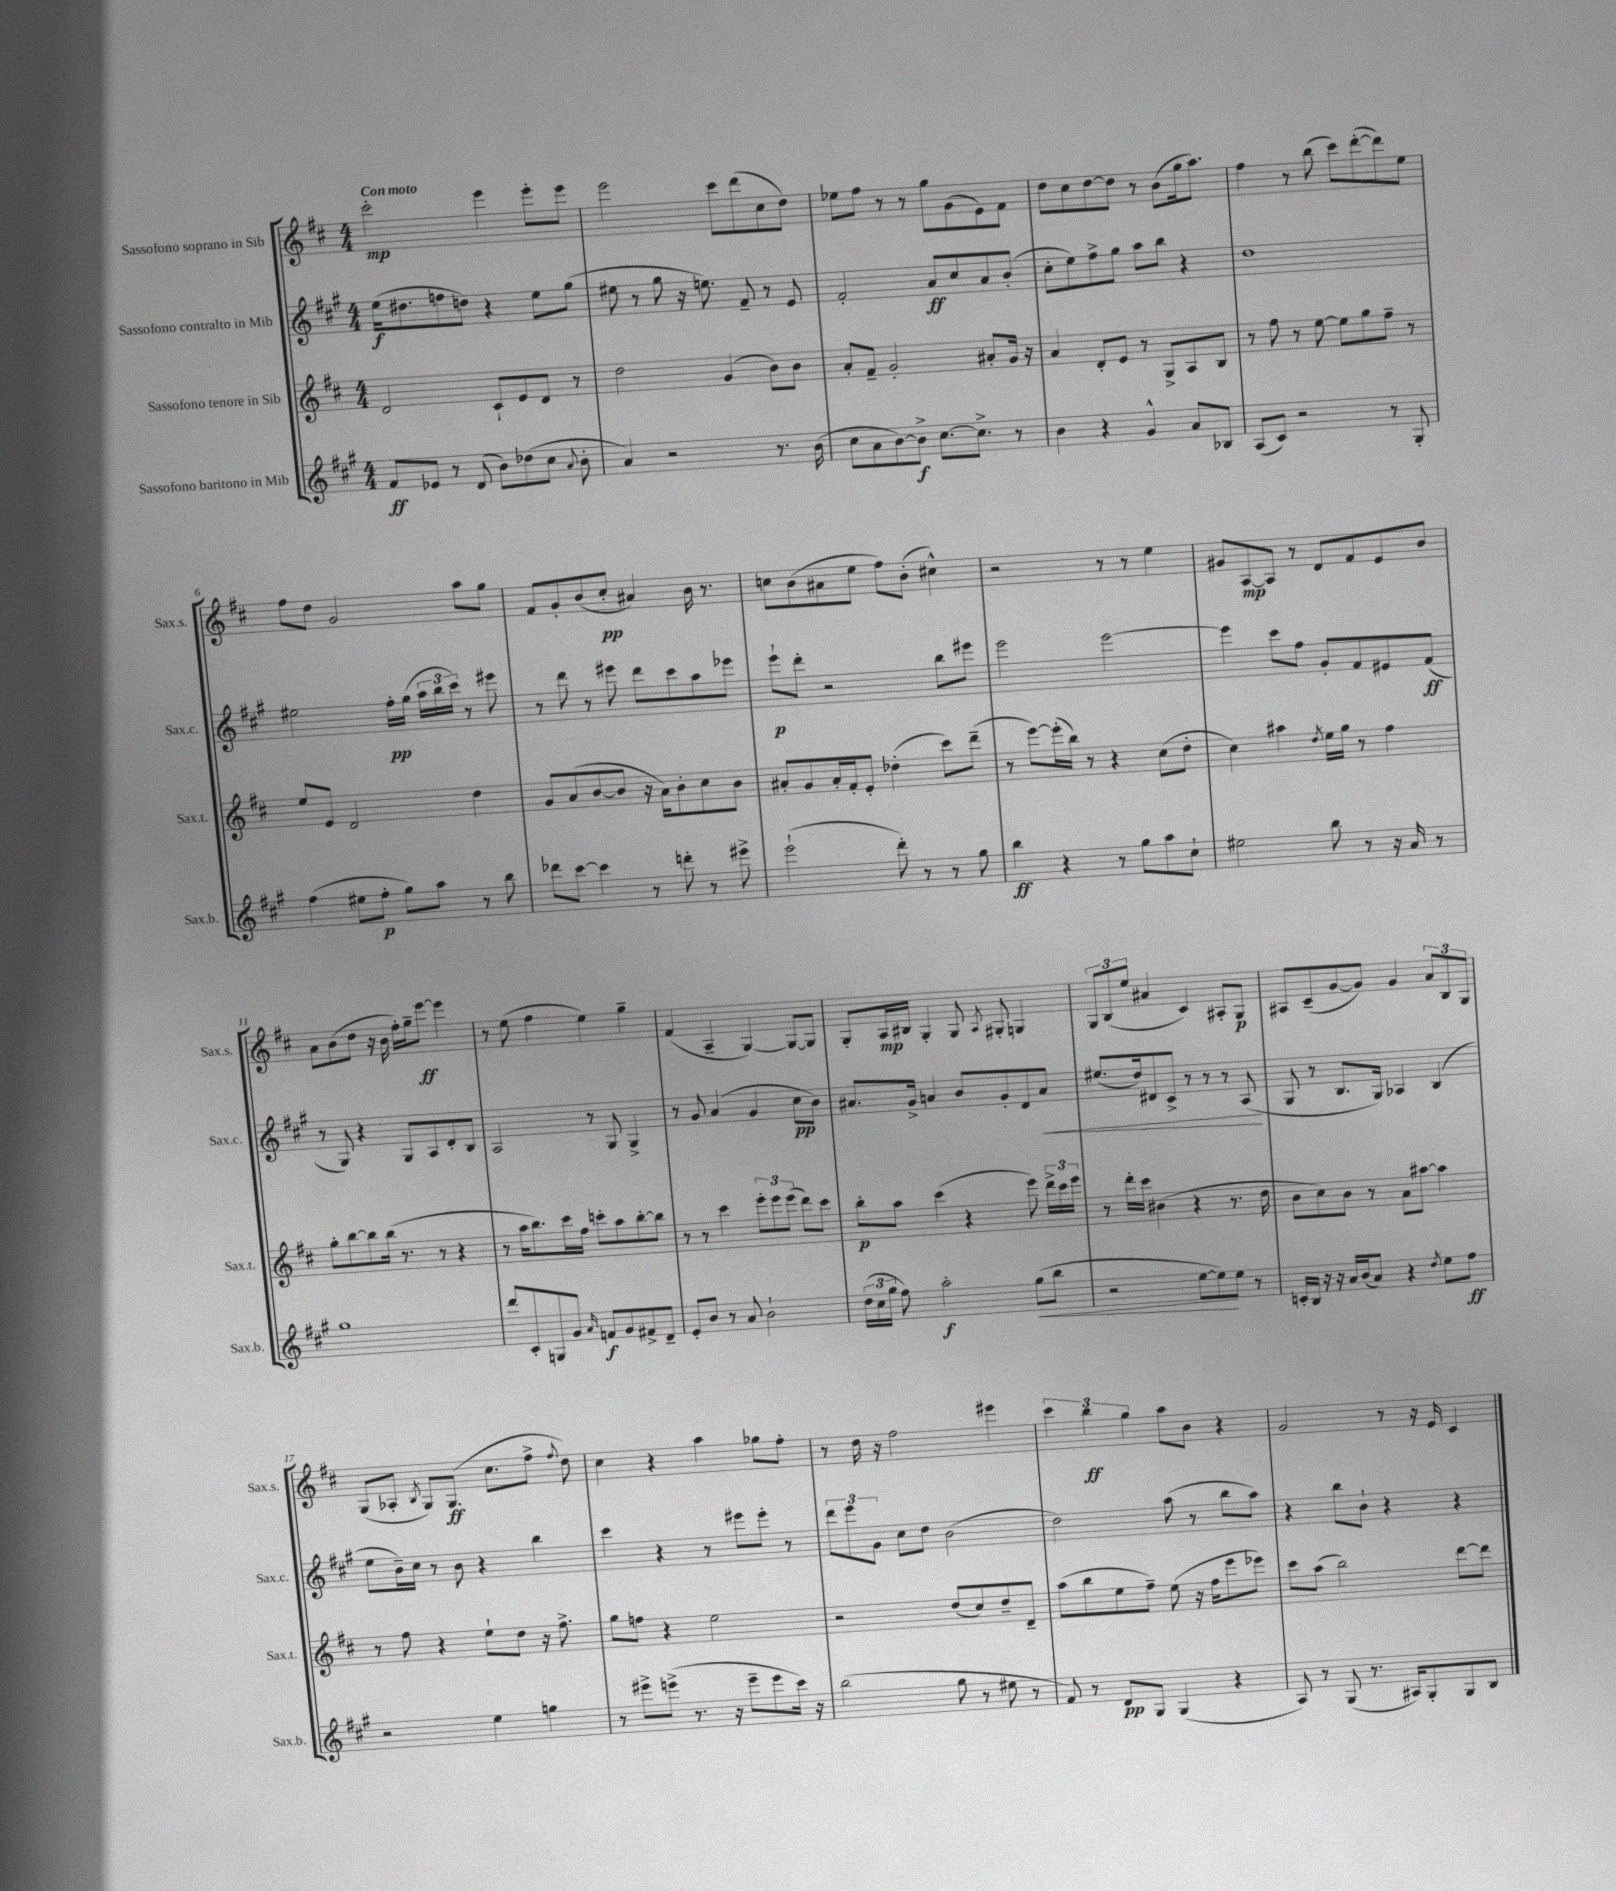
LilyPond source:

<<
\new StaffGroup <<
\new Staff = "s0" \with { instrumentName = "Sassofono soprano in Sib" shortInstrumentName = "Sax.s." } {
    \clef treble \key d \major \numericTimeSignature \time 4/4 \tempo "Con moto"
    \autoBeamOff cis'''2-.\mp e'''4 e'''8[-. e'''8] |
    e'''2 cis'''8[ d'''8( cis''8 d''8]) |
    ees''8[ fis''8] r8 r8 g''8[ g'8( e'8) fis'8] |
    d''8[ cis''8 d''8~ d''8] r8 b'8[( g''16 a''8.]) |
    fis''4 r8 b''8( cis'''8[) d'''8~-.( d'''8) e''8] |
    fis''8[ d''8] g'2 a''8[ g''8] |
    fis'8[ g'8-. b'8( cis''8]-.\pp ais'4) b'16 r8. |
    c''8[ b'8( ais'8 e''8] fis''8[) b'8]-.( cis''4-^) |
    r2 r8 r8 e''4 |
    gis'8[ a8~\mp a8] r8 d'8[ fis'8 e'8 b'8] |
    a'8[ b'8( d''8] r16 b'16 fis''16[-.) g''16-- e'''8]~\ff e'''4 |
    r8 e''8( fis''4 e''4) g''4-- |
    fis'4( a4-- g4~) g8[~ g8] |
    g8[-. a16\mp bis16] g4-. g8 \acciaccatura { a8 } gis8-. g4 |
    \tuplet 3/2 { g8[ b8( e''8] } ais'4 cis'4) ais8[-. g8]\p |
    ais8[ cis'8--( g'8~ g'8]) g'4 \tuplet 3/2 { a'8[ b8 g8] } |
    g8[( aes8]-. \acciaccatura { b8 } g8[) g8.]\ff( cis''8.[ fis''8]-> \appoggiatura { fis''8 } d''8) |
    cis''4 r4 a''4 ges''8[ fis''8]-. |
    r8 d''16 r16 fis''2 eis'''4 |
    \tuplet 3/2 { cis'''4 b''4\ff g''4 } a''8[ b'8] r4 |
    g'2 r8 r16 e'16 cis'4 \bar "|." |
}
\new Staff = "s1" \with { instrumentName = "Sassofono contralto in Mib" shortInstrumentName = "Sax.c." } {
    \clef treble \key a \major \numericTimeSignature \time 4/4
    \autoBeamOff e''16[\f( dis''8. f''8 d''8]) r4 e''8[ gis''8]( |
    eis''8 r8 gis''8 r16 e''8.) fis'8-- r8 e'8 |
    fis'2-. a'8[\ff cis''8 a'8 b'8]-.( |
    cis''8[-. e''8) fis''8-> gis''8] a''8[ b''8] r4 |
    d''1 |
    eis''2 fis''16[-.\pp gis''16]( \tuplet 3/2 { a''16[ b''16 cis'''16]) } r8 eis'''8 |
    r8 d'''8 r8 eis'''8 d'''8[ cis'''8 a''8 ees'''8] |
    e'''8[-!\p d'''8]-. r2 b''8[ eis'''8] |
    e'''2 e'''2~ |
    e'''4 cis'''8[ fis''8] gis'8[-. fis'8 eis'8 fis'8]\ff( |
    r8 gis8) r4 gis8[ a8 d'8-. b8] |
    a2 r8 gis8 gis4-> |
    r8 gis'8 a'4( gis'4 cis''8[\pp b'8]) |
    ais'8.[ gis'16]-> a'4 b'8[ gis'8-. d'8 a'8]\< |
    eis''8.[( d''16) dis'8 cis'8]-> r8 r8 r8 a8\!( |
    gis8 r8 b8.[ gis16]) aes4 b4( |
    e''8[ b'16--) cis''16] r8 b'8 r4 b''4 |
    cis'''4 r4 r8 eis'''8[ eis'''8]-. r8 |
    \tuplet 3/2 { d'''8[ e'''8 gis'8] } cis''8[ d''8] b'2( |
    d''2) a''8( r8 b''8[ a''8]) |
    r4 b''8[ b'8]-! r4 r4 \bar "|." |
}
\new Staff = "s2" \with { instrumentName = "Sassofono tenore in Sib" shortInstrumentName = "Sax.t." } {
    \clef treble \key d \major \numericTimeSignature \time 4/4
    \autoBeamOff d'2 cis'8[-! e'8 d'8] r8 |
    d''2 g'4( b'8[) b'8] |
    a'8[-. fis'8]-- g'2-. ais'8[-. g'16] r16 |
    a'4 d'8[-. e'8] r8 g8[-> a8 b8] |
    r8 fis''8 r8 e''8~ e''8[ g''8 fis''8]-- r8 |
    e''8[ e'8] d'2 d''4 |
    g'8[ a'8( b'8~ b'8] r16 a'16[) b'8-. cis''8 b'8] |
    ais'8[-. g'8 ais'16-. fis'16-. e'8]-. des''4-.( cis'''8[) d'''8]--( |
    r8 e'''8[~) e'''16-.( b''16]) r8 r4 cis''8[( d''8]-. |
    cis''4) ais''4 \acciaccatura { d''8 } e''16[ g''16] r8 fis''4 |
    g''8[-. b''8~ b''8 b''16]( r8. r8 r4 |
    r8 a''16[ b''8.) cis'''16 fis''16] c'''8[-. a''8 b''8~-. b''8] |
    r8 r8 cis'''4 \tuplet 3/2 { e'''8[-. e'''8 e'''8]( } d'''8[) cis'''8] |
    b''8[-.\p a''8] cis'''4( r4 e'''8) \tuplet 3/2 { d'''16[-> cis'''16 e'''16] } |
    r8 d'''16[-. cis'''16] bis'4( r4 r8. d''16 |
    b'8[ cis''8) b'8] r8 a'8[ ais''8]~ ais''4 |
    r8 fis''8 r4 e''8[-! d''8] r16 fis''8.-> |
    g''8[ f''8] r4 e''2 |
    r2 d''8[( cis''8) d''8-- d'8]-- |
    a''8[( b''8 e''8 fis''8]--) e''8( r16 fis''16[ e'''8 ees'''8]) |
    cis'''8[ a''8]( b''2) d'''8[~ d'''8] \bar "|." |
}
\new Staff = "s3" \with { instrumentName = "Sassofono baritono in Mib" shortInstrumentName = "Sax.b." } {
    \clef treble \key a \major \numericTimeSignature \time 4/4
    \autoBeamOff fis'8[\ff ees'8] r8 d'8( b'8[) des''8( cis''8] \appoggiatura { a'8 } b'8-. |
    a'4) r2 r8. b'16( |
    cis''8[ a'8 b'8~) b'8]->\f cis''8.[~ cis''8.]-> r8 |
    b'4 r4 gis'4-^ a'8[ bes8] |
    a8[( cis'8]) r2 r8 gis8-. |
    fis''4( eis''8[ fis''8]-.\p gis''8[) a''8] r8 b''8 |
    des'''8[ cis'''8]~ cis'''4 r8 d'''8-. r8 eis'''8-> |
    e'''2-!( d'''8-.) r8 r8 gis''8 |
    b''4\ff r4 r8 gis''8[ a''8 cis''8]-! |
    eis''2 b''8 r8 r16 a'16 r8 |
    gis''1 |
    d'''8[ cis'8-. g8 gis'8] \grace { a'16 } f'8[\f gis'8 fis'8-> d'8]-- |
    e'8[-. b'8] r8 a'8 b'2-! |
    \tuplet 3/2 { d''16[( cis''16 gis''16] } fis''8) a''2-.\f gis''8[\<( b''8] |
    r2 e''8[~ e''8\!) e''8] r8 |
    c'16[-. b16] r16 r16 a'16[ b'16( a'8]) r4 \acciaccatura { d''8 } e''8[ fis''8]\ff |
    r2 e''4 g''4 |
    r8 eis'''8[-> e'''8]->( r8. r16 e'''8[-- e'''8 cis'''16]) r16 |
    b''2( gis''8 r8 eis''8 r8 |
    fis'8) r8 d'8[\pp gis8] gis4( r4 |
    a8) r8 gis8( r8. ais16[) gis8-. gis8 b8] \bar "|." |
}
>>
>>
